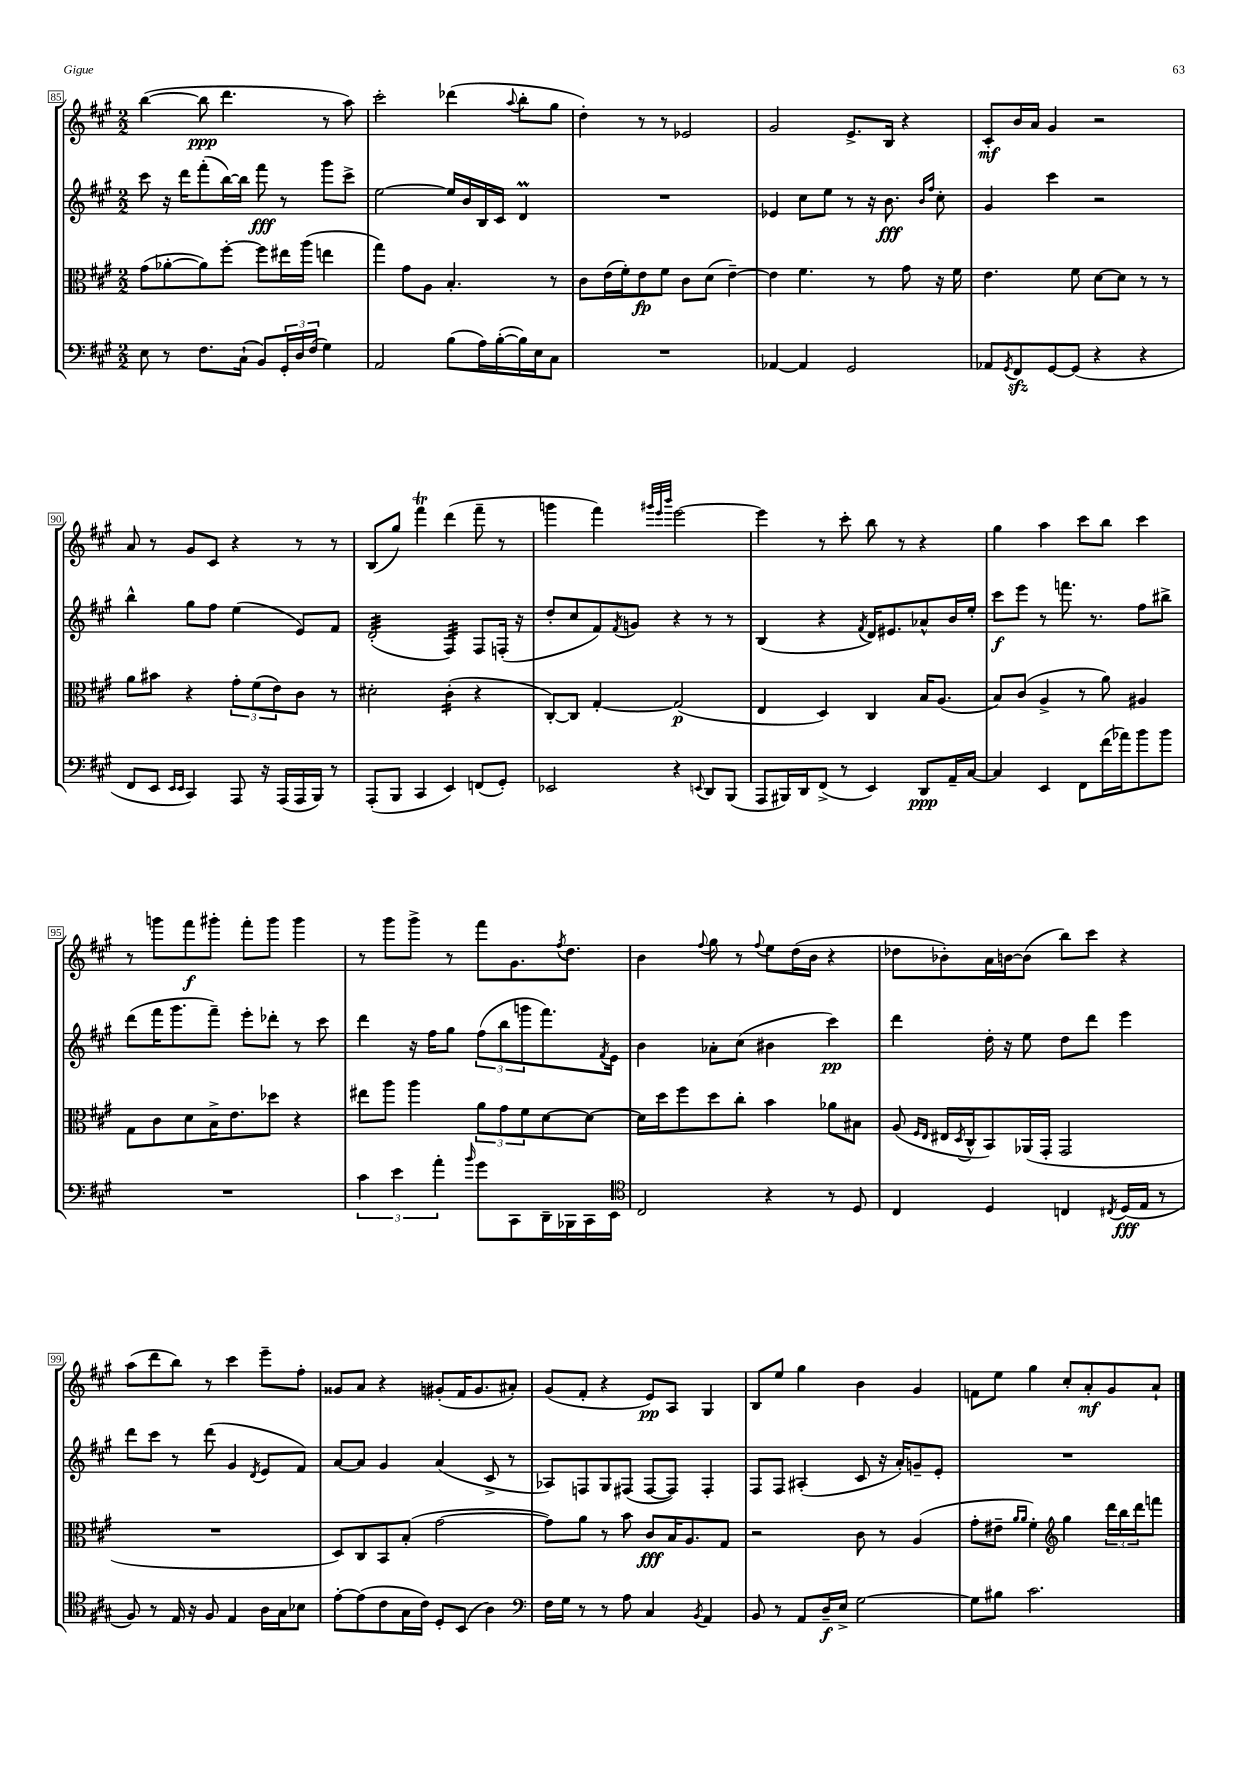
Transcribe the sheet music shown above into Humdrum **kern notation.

**kern	**kern	**kern	**kern
*staff4	*staff3	*staff2	*staff1
*clefF4	*clefC3	*clefG2	*clefG2
*k[f#c#g#]	*k[f#c#g#]	*k[f#c#g#]	*k[f#c#g#]
*M2/2	*M2/2	*M2/2	*M2/2
8E	(8g#	8ccc#	([4bb
8r	[8a-'	16r	.
.	.	16ddd	.
8.F#	8a-])	(8fff#'	8bb]
.	[8ff#'	[16bb)	4.ddd
(16C#`	.	16bb]	.
8BB)	8ff#]	8fff#	.
24GG#'	16ee#	8r	.
24D	.	.	.
.	(16aa	.	.
(24F#	.	.	.
4G#)	4ee	8ggg#	8r
.	.	8ccc#^	8aa)
=	=	=	=
2AA	4gg#)	[2ee	2ccc#'
.	8g#	.	.
.	8A	.	.
(8B	4.B'	16ee]	(4ddd-
.	.	16b	.
16A)	.	16B	.
([16B'	.	16c#	.
.	.	.	8qqaa
16B])	.	4d	8bb'
16E	.	.	.
8C#	8r	.	8gg#
=	=	=	=
1r	8c#	1r	4dd')
.	(16e	.	.
.	16f#')	.	.
.	8e	.	8r
.	8f#	.	8r
.	8c#	.	2e-
.	(8d	.	.
.	[4e~)	.	.
=	=	=	=
[4AA-	4e]	4e-	2g#
4AA-]	4.f#	8cc#	.
.	.	8ee	.
2GG#	.	8r	8.e^
.	8r	16r	.
.	.	8.b	16B
.	8g#	.	4r
.	.	16qqb	.
.	.	16qqff#	.
.	16r	8cc#'	.
.	16f#	.	.
=	=	=	=
8AA-	4.e	4g#	8c#'
8qGG#	.	.	.
8FF#	.	.	16b
.	.	.	16a
[8GG#	.	4ccc#	4g#
(8GG#]	8f#	.	.
4r	[8d	2r	2r
.	8d]	.	.
4r	8r	.	.
.	8r	.	.
=	=	=	=
8FF#	8a	4bb^^	8a
8EE	8b#	.	8r
16qqEE	.	.	.
16qqEE	.	.	.
4CC#)	4r	8gg#	8g#
.	.	8ff#	8c#
8AAA	12g#'	(4ee	4r
.	(12f#	.	.
16r	.	.	.
.	12e)	.	.
(16AAA	.	.	.
16AAA	8c#	8e)	8r
16BBB)	.	.	.
8r	8r	8f#	8r
=	=	=	=
(8AAA'	2d#'	(2d'	(8B
8BBB	.	.	8gg#)
4CC#	.	.	4fff#
4EE)	(4c#'	4F#)	(4ddd
(8FF	4r	8F#	8fff#~
8GG#')	.	(16F'	8r
.	.	16r	.
=	=	=	=
2EE-	[8C#')	8dd'	4ggg
.	8C#]	8cc#	.
.	[4G#'	8f#)	4fff#)
.	.	8qf#	.
.	.	8g	.
.	.	.	32qqggg#
.	.	.	32qqeee
.	.	.	32qqbbb
4r	(2G#]	4r	[2eee
8qqEE	.	.	.
8DD	.	8r	.
(8BBB	.	8r	.
=	=	=	=
8AAA	4E	(4B	4eee]
16BBB#)	.	.	.
16DD	.	.	.
(8FF#^	4D)	4r	8r
8r	.	.	8ccc#'
.	.	8qf#	.
4EE)	4C#	16d)	8bb
.	.	8.e#	.
.	.	.	8r
8DD	16B	8a-^^	4r
.	(8.A	.	.
16AA~	.	16b	.
[16C#	.	16ee'	.
=	=	=	=
4C#]	8B)	8ccc#	4gg#
.	(8c#	8eee	.
4EE	4A^	8r	4aa
.	.	8.fff	.
8FF#	8r	.	8ccc#
.	.	8.r	.
(16f#	8a)	.	8bb
16a-)	.	.	.
8b	4A#	8ff#	4ccc#
8b	.	8bb#^	.
=	=	=	=
1r	8G#	(8ddd	8r
.	8c#	16fff#	8ggg
.	.	8.ggg#	.
.	8d	.	8fff#
.	16B^	8fff#~)	8ggg#'
.	8.e	.	.
.	.	8eee'	8fff#'
.	8dd-	8ddd-'	8ggg#
.	4r	8r	4ggg#
.	.	8ccc#	.
=	=	=	=
6c#	8ee#	4ddd	8r
.	8aa	.	8ggg#
6e	.	.	.
.	4aa	16r	8ggg#^
.	.	16ff#	.
6a'	.	.	.
.	.	8gg#	8r
16qqb	.	.	.
8g#	12a	(12ff#	8fff#
.	12g#	12bb	.
8CC#	.	.	8.g#
.	12f#	12ggg	.
16DD~	[8d	8.fff#)	.
.	.	.	8qff#
16BBB-	.	.	8.dd
16CC#	8d_	.	.
.	.	8qf#	.
16EE	.	16e	.
=	=	=	=
*clefC4	*	*	*
2C#	16d]	4b	4b
.	16dd	.	.
.	8ff#	.	.
.	.	.	8qqff#
.	8dd	8a-'	8gg#
.	8cc#'	(8cc#	8r
.	.	.	8qqff#
4r	4b	4b#	8ee
.	.	.	(16dd
.	.	.	16b
8r	8a-	4ccc#)	4r
8D	8B#	.	.
=	=	=	=
4C#	(8A	4ddd	8dd-
.	16qqF#	.	.
.	16qqE	.	.
.	16E#	.	8b-')
.	8qD	.	.
.	16C#^^	.	.
4D	8BB)	16dd'	16a
.	.	16r	[16b
.	(16AA-	8ee	(8b]
.	16GG#'	.	.
4C	2GG#	8dd	8bb)
.	.	8ddd	8ccc#
8qC#	.	.	.
(16D	.	4eee	4r
16E	.	.	.
8r	.	.	.
=	=	=	=
8F#)	1r	8ddd	(8aa
8r	.	8ccc#	8ddd
16E	.	8r	8bb)
16r	.	.	.
8F#	.	(8ddd	8r
4E	.	4g#	4ccc#
.	.	8qd	.
16A	.	8e	8eee~
16G#	.	.	.
8B-	.	8f#)	8ff#'
=	=	=	=
[8e'	8D)	[8a	8g##
(8e]	8C#	8a]	8a
8c#	8BB	4g#	4r
16G#	(8B'	.	.
16c#)	.	.	.
8D'	[2g#	(4a	(8g#'
(8BB	.	.	16f#
.	.	.	8.g#
4A)	.	8c#^	.
.	.	8r	8a#')
=	=	=	=
*clefF4	*	*	*
16F#	8g#])	8A-)	(8g#
16G#	.	.	.
8r	8a	8F	8f#'
8r	8r	8G#	4r
8A	8b	(8F#	.
4C#	8c#	[8F#	8e)
.	16B	8F#])	8A
.	8.A	.	.
8qBB	.	.	.
4AA	.	4F#'	4G#
.	8G#	.	.
=	=	=	=
8BB	2r	8F#	8B
8r	.	8F#	8ee
8AA	.	(4A#'	4gg#
16D~	.	.	.
16E^	.	.	.
[2G#	8c#	8c#	4b
.	8r	16r	.
.	.	16a')	.
.	(4A	8g~	4g#
.	.	8e'	.
=	=	=	=
8G#]	8g#'	1r	8f
8B#	8e#~	.	8ee
.	16qqa	.	.
.	16qqa	.	.
2.c#	4f#')	.	4gg#
*	*clefG2	*	*
.	4gg#	.	8cc#'
.	.	.	8a'
.	24ddd	.	8g#
.	24bb	.	.
.	24ddd	.	.
.	8fff	.	8a`
==	==	==	==
*-	*-	*-	*-
